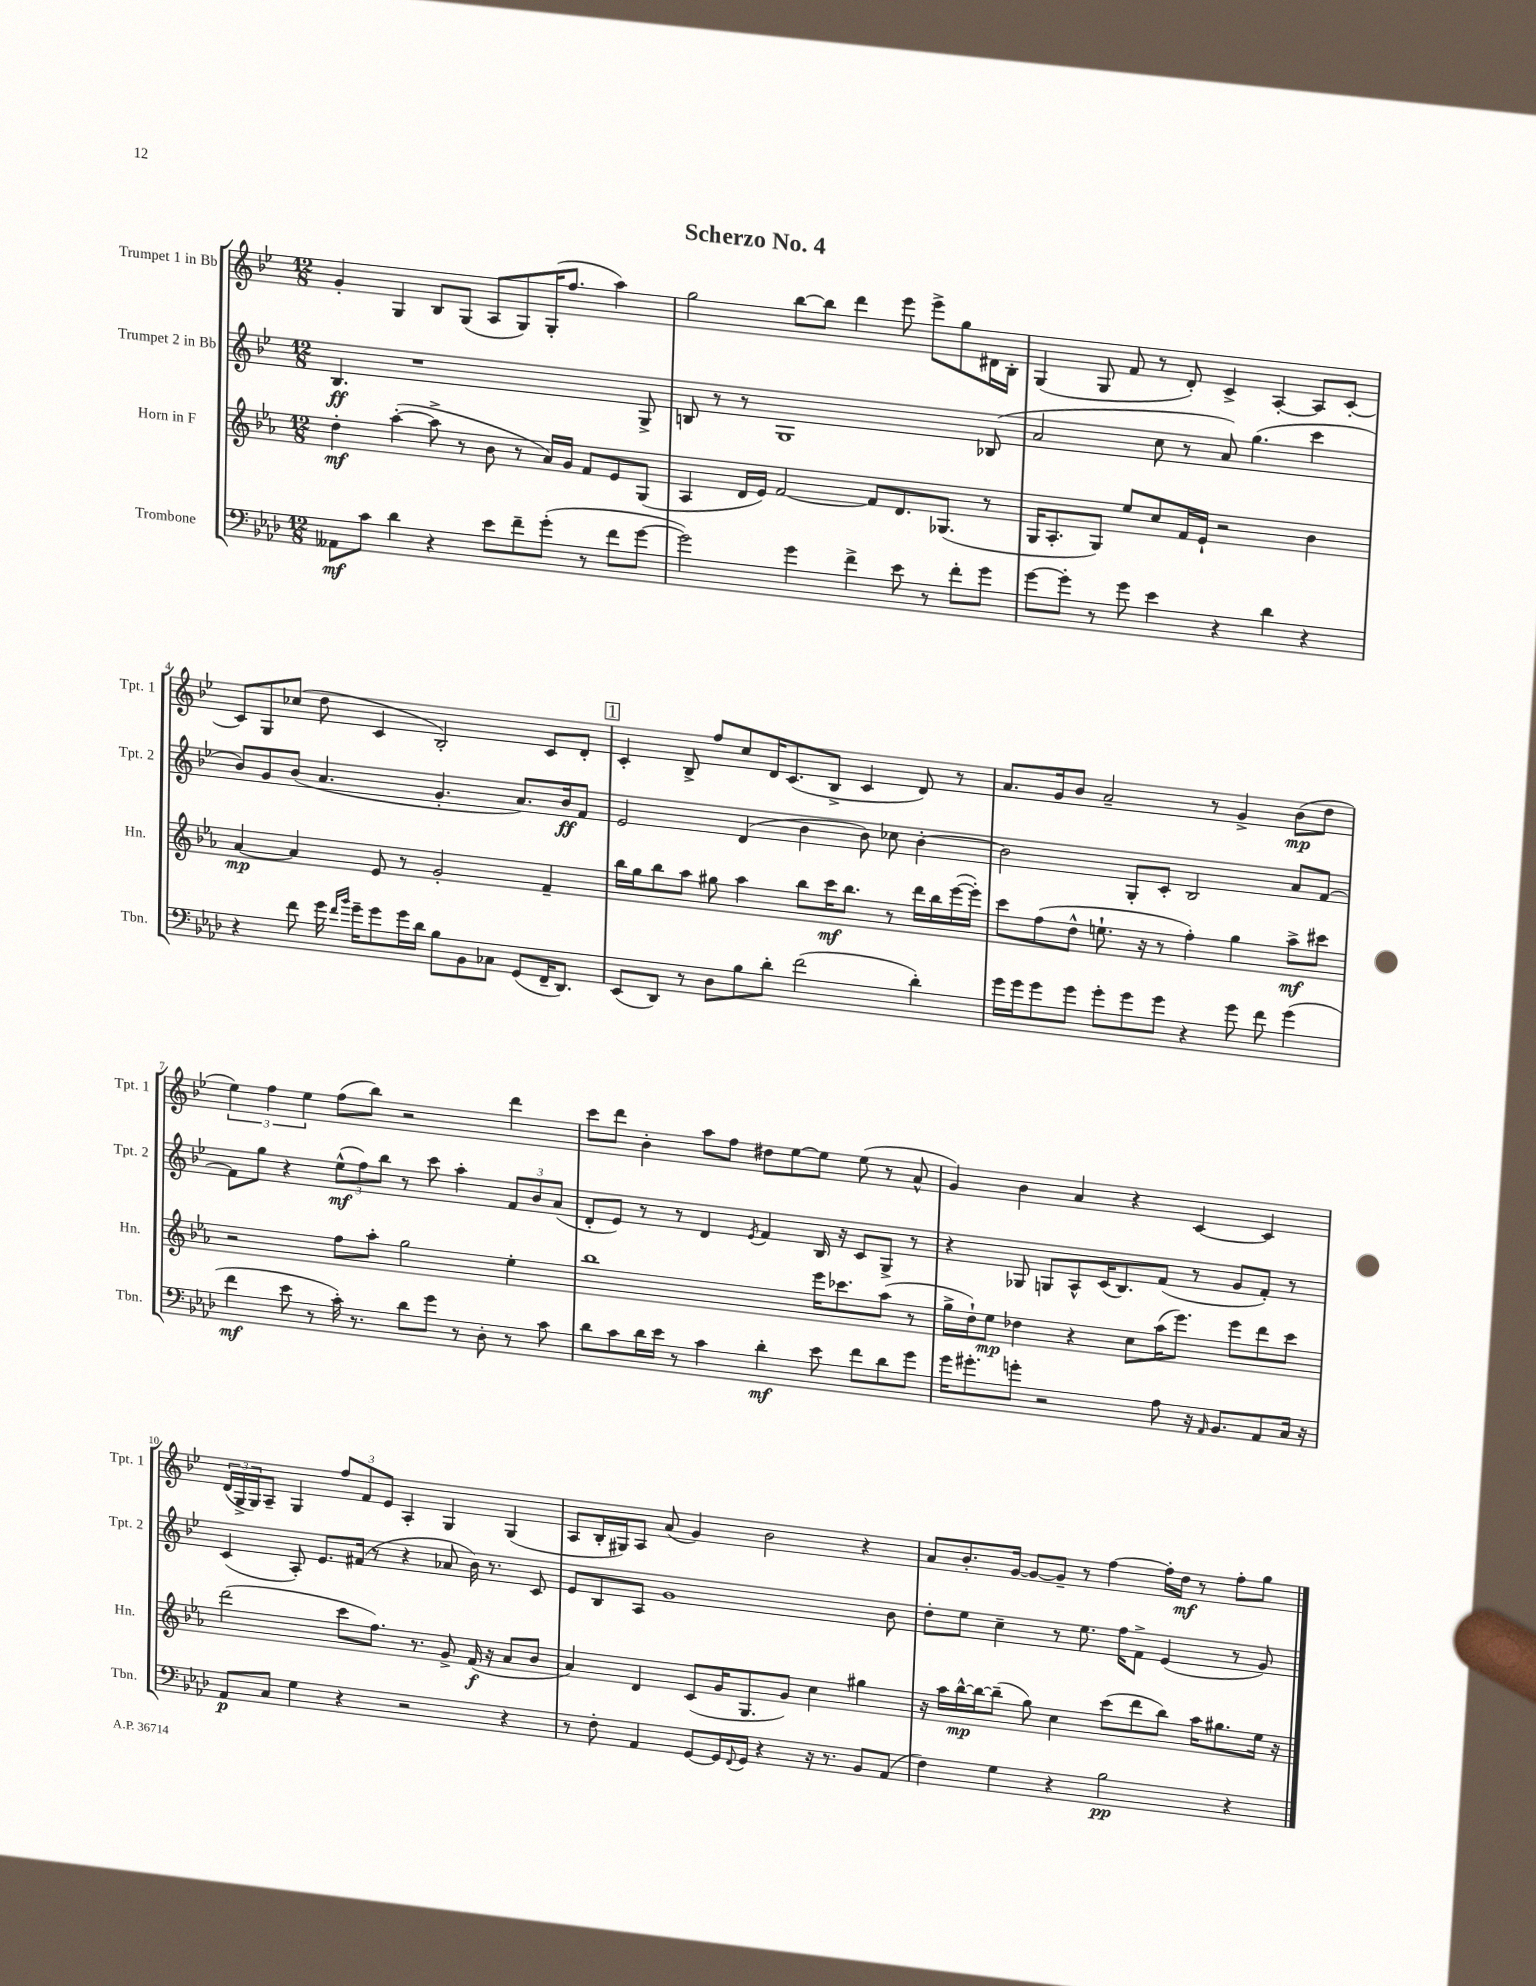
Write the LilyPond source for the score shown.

\header { title = "Scherzo No. 4" }
<<
\new StaffGroup <<
\new Staff = "s0" \with { instrumentName = "Trumpet 1 in Bb" shortInstrumentName = "Tpt. 1" } {
    \clef treble \key bes \major \numericTimeSignature \time 12/8
    g'4-. g4 bes8 g8( a8 g8) g16-.( f''8. a''4) |
    g''2 bes''8~ bes''8 d'''4 ees'''8 ees'''8-> g''8 dis'16 bes16-. |
    g4( g8 f'8 r8 d'8-.) c'4-> a4~-. a8 c'8~-. |
    c'8 g8 ces''8( d''8 c'4 bes2-.) c'8 d'8-. |
    \mark \markup { \box "1" } c'4-. bes8-> f''8 c''8 d'16 c'8.( bes8-> c'4 d'8) r8 |
    a'8. g'16 bes'8 a'2-- r8 g'4-> bes'8\mp( d''8 |
    \tuplet 3/2 { ees''4) f''4 ees''4 } f''8( bes''8) r2 d'''4 |
    c'''8 d'''8 bes'4-. a''8 f''8 dis''8 ees''8~ ees''8 ees''8( r8 a'8-^ |
    g'4) bes'4 a'4 r4 c'4~ c'4 |
    \tuplet 3/2 { d'16( g16-> g16) } a8-- g4 \tuplet 3/2 { f''8 f'8 ees'8 } a4-. g4 g4( |
    a8 bes16-. gis16) a8 a'8( g'4) bes'2 r4 |
    a'8 bes'8.-. g'16~ g'8~ g'8-- r8 f''4~ f''16-. d''16\mf r8 f''8-. g''8 \bar "|." |
}
\new Staff = "s1" \with { instrumentName = "Trumpet 2 in Bb" shortInstrumentName = "Tpt. 2" } {
    \clef treble \key bes \major \numericTimeSignature \time 12/8
    bes4.\ff r1 g8-> |
    b8 r8 r8 g1 bes8( |
    a'2 c''8 r8 a'8) g''4.( c'''4 |
    bes'8) g'8 bes'8( a'4. g'4.-. a'8.) bes'16\ff f'8 |
    \mark \markup { \box "1" } ees'2 d'4( bes'4 bes'8) ces''8 bes'4~-. |
    bes'2 g8-. c'8-. bes2 a'8 f'8~ |
    f'8 g''8 r4 \tuplet 3/2 { ees''8-^\mf( f''8) bes''8 } r8 c'''8 a''4-. \tuplet 3/2 { f'8 bes'8 a'8( } |
    d'8-. ees'8) r8 r8 d'4 \acciaccatura { ees'8 } f'4 bes16 r16 c'8 g8-> r8 |
    r4 ges8 g8 a8-^ c'16( bes8.) f'8( r8 g'8 f'8-.) r8 |
    c'4( a8-.) ees'8. fis'16( r8 r4 aes'8 bes'16) r8. c'8 |
    ees'8 bes8 a8 g'1 bes'8 |
    d''8-. ees''8 c''4-- r8 ees''8. f''16 f'8-> ees'4( r8 g'8) \bar "|." |
}
\new Staff = "s2" \with { instrumentName = "Horn in F" shortInstrumentName = "Hn." } {
    \clef treble \key ees \major \numericTimeSignature \time 12/8
    d''4-.\mf aes''4~-.( aes''8-> r8 bes'8 r8 aes'16) g'16 f'8 ees'8 g8( |
    aes4 d'16 ees'16) f'2~ f'8 d'8. ges8.( r8 |
    g16 aes8.-. g8) ees''8 c''8 f'16 ees'16-! r2 bes'4 |
    aes'4~\mp aes'4 ees'8 r8 g'2-. f'4-- |
    \mark \markup { \box "1" } bes''16 g''16 bes''8 aes''8 gis''8 aes''4 bes''8 c'''16\mf bes''8. r8 d'''16 bes''16 ees'''16~( ees'''16-.) |
    c'''8 f''8( d''8-^ e''8.-! r16 r8 f''4-.) g''4 aes''8->\mf cis'''8 |
    r2 f''8 aes''8-. g''2 ees''4-. |
    bes''1 ees'''16 ces'''8. aes''8( r8 |
    g''16-> d''16-!) ees''8\mp des''4 r4 c''8 aes''16( ees'''8.) ees'''8 d'''8 c'''8 |
    d'''2( c'''8 f''8.) r8. g'8-> f'16\f( r16 aes'8 bes'8 |
    aes'4) d'4 c'8( g'16 g8. g'8) c''4 gis''4 |
    r16 aes''16 bes''16~-^\mp bes''16~ bes''8--( g''8) c''4 c'''8( d'''8 bes''8) aes''16 gis''8. ees''16 r16 \bar "|." |
}
\new Staff = "s3" \with { instrumentName = "Trombone" shortInstrumentName = "Tbn." } {
    \clef bass \key aes \major \numericTimeSignature \time 12/8
    aeses,8\mf c'8 des'4 r4 ees'8 f'8-- g'8-.( r8 f'8 g'8~ |
    g'2) g'4 f'4-> ees'8 r8 f'8-. g'8 |
    g'8~ g'8-. r8 g'8 ees'4 r4 des'4 r4 |
    r4 f'8 g'16 \grace { f'16 bes'16 } g'16-- g'8 g'16 des'16 bes8 bes,8 ces8 g,8( f,16-- des,8.) |
    \mark \markup { \box "1" } ees,8( des,8) r8 des8 bes8 des'8-. f'2( des'4-.) |
    g'16 g'16 g'8 g'8 g'8-. g'8 g'8 r4 g'8 f'8 g'4( |
    f'4\mf ees'8 r8 c'16-.) r8. des'8 g'8 r8 des8-. r8 c'8 |
    des'8 c'8 des'16 ees'16 r8 c'4 des'4-.\mf ees'8 f'8 des'8 g'8 |
    g'16 gis'8.-. g'8-. r2 aes8 r16 \grace { aes,16 } bes,8. aes,8 c16 r16 |
    aes,8\p c8 g4 r4 r2 r4 |
    r8 f8-. aes,4 g,8~ g,16 \appoggiatura { f,8 } g,16 r4 r16 r8. bes,8 aes,8( |
    f4) g4 r4 bes2\pp r4 \bar "|." |
}
>>
>>
